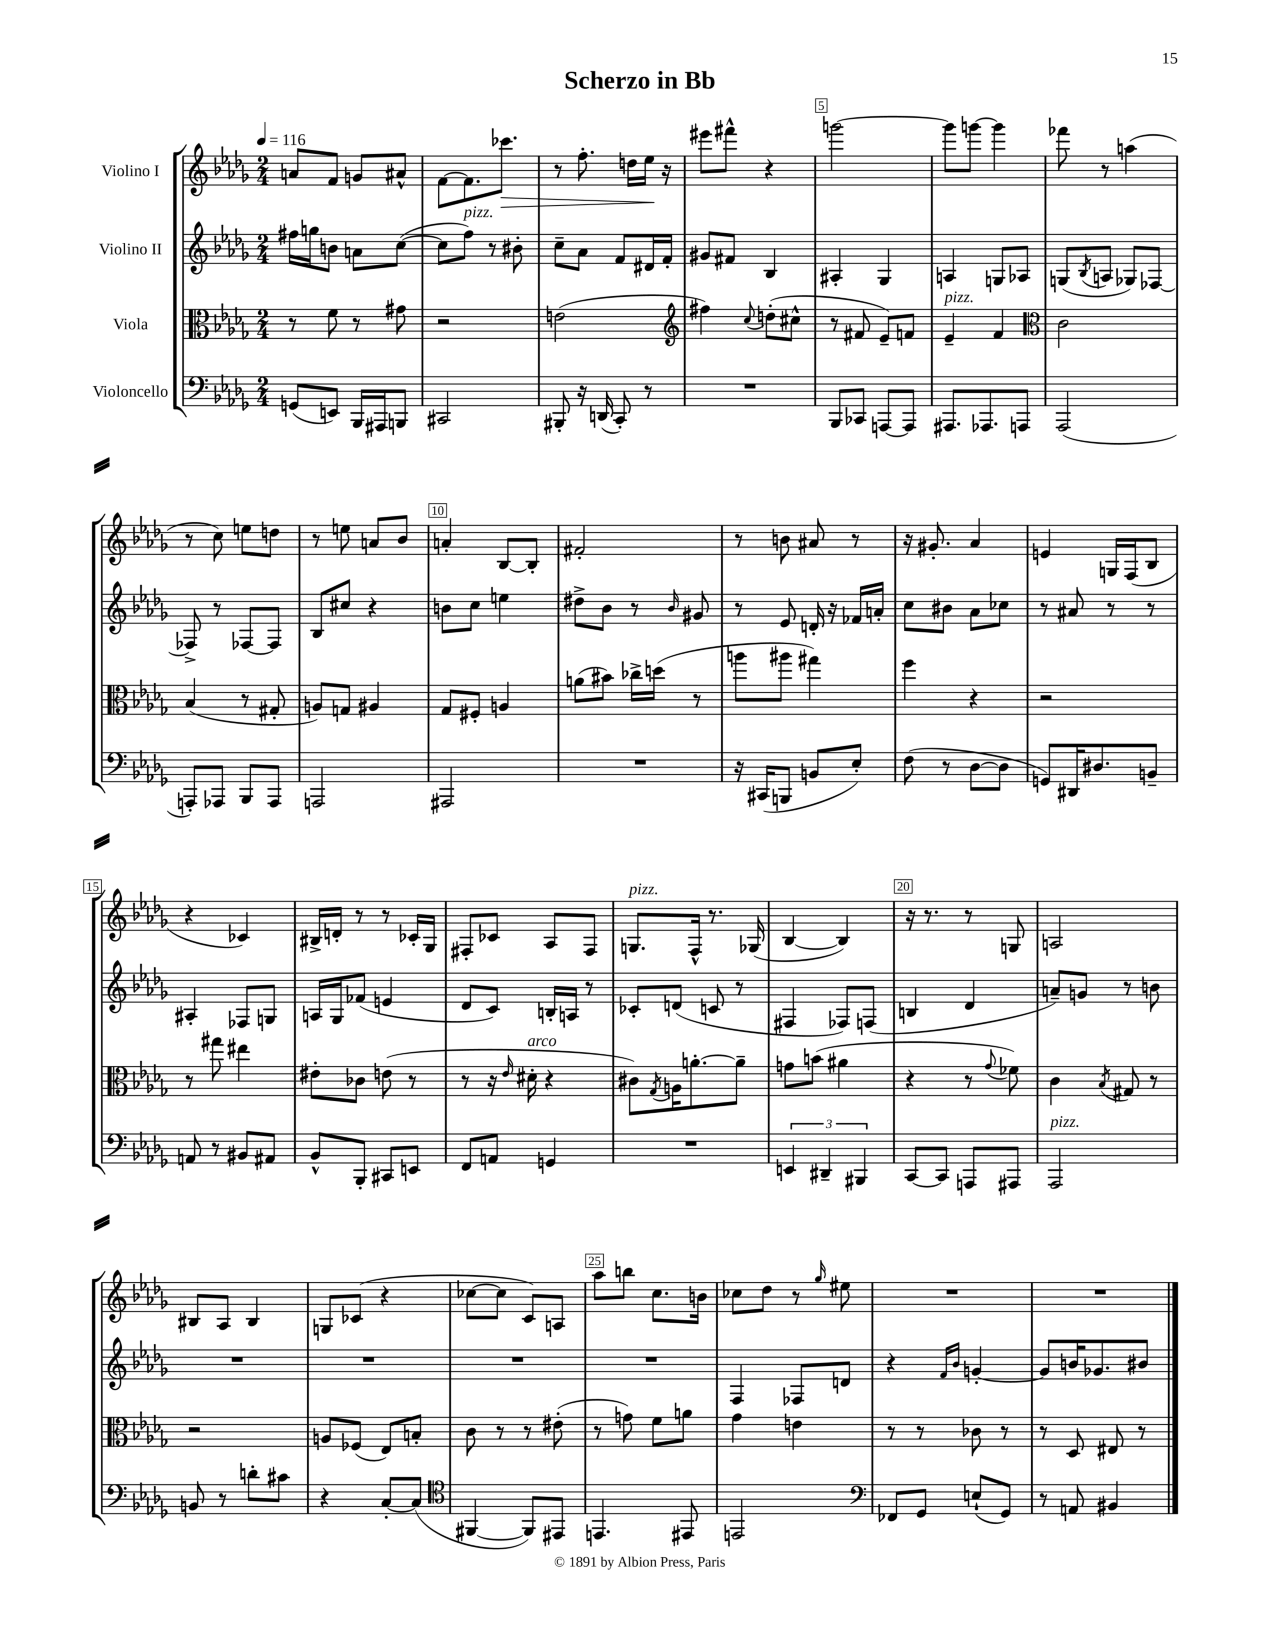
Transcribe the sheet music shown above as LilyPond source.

\header { title = "Scherzo in Bb" }
<<
\new StaffGroup <<
\new Staff = "s0" \with { instrumentName = "Violino I" } {
    \clef treble \key des \major \numericTimeSignature \time 2/4 \tempo 4 = 116
    a'8 f'8 g'8 ais'8-^ |
    f'8~ f'8. ces'''8.\> |
    r8 f''8.-. d''16 ees''16\! r16 |
    eis'''8 fis'''8-^ r4 |
    g'''2~ |
    g'''8 g'''8~ g'''4 |
    fes'''8 r8 a''4( |
    r8 c''8) e''8 d''8 |
    r8 e''8 a'8 bes'8 |
    a'4-. bes8~ bes8-. |
    fis'2-. |
    r8 b'8 ais'8 r8 |
    r16 gis'8.-. aes'4 |
    e'4 g16 f16( bes8 |
    r4 ces'4) |
    bis16-> d'16-. r8 r8 ces'16-. ges16 |
    fis8-. ces'8 aes8 fis8 |
    g8.^\markup { \italic "pizz." } f16-^ r8. ges16( |
    bes4~ bes4) |
    r16 r8. r8 g8 |
    a2 |
    bis8 aes8 bis4 |
    g8 ces'8( r4 |
    ces''8~ ces''8 c'8) a8 |
    aes''8 b''8 c''8. b'16 |
    ces''8 des''8 r8 \grace { ges''16 } eis''8 |
    R2 |
    R2 \bar "|." |
}
\new Staff = "s1" \with { instrumentName = "Violino II" } {
    \clef treble \key des \major \numericTimeSignature \time 2/4
    fis''16 g''16 b'8 a'8 c''8~( |
    c''8 f''8^\markup { \italic "pizz." }) r8 bis'8-. |
    c''8-- aes'8 f'8 dis'16 f'16-. |
    gis'8 fis'8 bes4 |
    ais4-. ges4 |
    a4 g8 aes8 |
    g8( \acciaccatura { bes8 } a8 ges8) fes8~ |
    fes8-> r8 fes8~ fes8 |
    bes8 cis''8 r4 |
    b'8 c''8 e''4 |
    dis''8-> bes'8 r8 \grace { bes'16 } gis'8 |
    r8 ees'8 d'16-. r16 fes'16 a'16-. |
    c''8 bis'8 aes'8 ces''8 |
    r8 ais'8 r8 r8 |
    ais4-. fes8 g8 |
    a16 ges16 fes'8( e'4 |
    des'8 c'8) b16-. a16 r8 |
    ces'8-. d'8( c'8 r8 |
    fis4 fes8) f8( |
    b4 des'4 |
    a'8--) g'8 r8 b'8 |
    R2 |
    R2 |
    R2 |
    R2 |
    f4 fes8 d'8 |
    r4 \grace { f'16 bes'16 } g'4~-. |
    g'8 b'16 ges'8. bis'8 \bar "|." |
}
\new Staff = "s2" \with { instrumentName = "Viola" } {
    \clef alto \key des \major \numericTimeSignature \time 2/4
    r8 f'8 r8 gis'8 |
    r2 |
    e'2( |
    \clef treble fis''4) \appoggiatura { c''8 } d''8-.( cis''8-^ |
    r8 fis'8 ees'8--) f'8 |
    ees'4--^\markup { \italic "pizz." } f'4 |
    \clef alto c'2 |
    bes4( r8 gis8-. |
    a8) g8 ais4 |
    ges8 fis8-. a4 |
    a'8( bis'8) ces''16-> d''16( r8 |
    a''8 ais''8 gis''4) |
    f''4 r4 |
    r2 |
    r8 gis''8 eis''4 |
    eis'8-. ces'8 e'8( r8 |
    r8 r16 \grace { ees'16 } dis'16-.^\markup { \italic "arco" } r4 |
    cis'8) \acciaccatura { ges8 } a16 a'8.~-. a'8-- |
    g'8 b'8( ais'4 |
    r4 r8 \appoggiatura { ges'8 } fes'8) |
    c'4 \acciaccatura { bes8 } gis8 r8 |
    r2 |
    a8 fes8( ees8) b8-. |
    c'8 r8 r8 eis'8-.( |
    r8 g'8) f'8 a'8 |
    ges'4 e'4 |
    r8 r8 ces'8 r8 |
    r8 des8 eis8 r8 \bar "|." |
}
\new Staff = "s3" \with { instrumentName = "Violoncello" } {
    \clef bass \key des \major \numericTimeSignature \time 2/4
    g,8( e,8) bes,,16 ais,,16 b,,8 |
    cis,2 |
    bis,,8-. r16 d,16( c,8-.) r8 |
    R2 |
    bes,,8 ces,8 a,,8~ a,,8 |
    ais,,8. aes,,8. a,,8 |
    aes,,2( |
    a,,8-.) aes,,8 bes,,8 aes,,8 |
    a,,2 |
    ais,,2 |
    R2 |
    r16 cis,16( b,,8 b,8 ees8-.) |
    f8( r8 des8~ des8 |
    g,8) dis,16 dis8. b,8-- |
    a,8 r8 bis,8 ais,8 |
    bes,8-^ bes,,8-. cis,8 e,8 |
    f,8 a,8 g,4 |
    R2 |
    \tuplet 3/2 { e,4 dis,4-- bis,,4 } |
    c,8~ c,8 a,,8 ais,,8 |
    aes,,2^\markup { \italic "pizz." } |
    b,8 r8 d'8-. cis'8 |
    r4 c8~-. c8( |
    \clef tenor fis,4~ fis,8) eis,8 |
    e,4. eis,8 |
    e,2 |
    \clef bass fes,8 ges,8 e8-!( ges,8) |
    r8 a,8 bis,4 \bar "|." |
}
>>
>>
\layout { \context { \Score \override BarNumber.break-visibility = ##(#f #t #t) barNumberVisibility = #(every-nth-bar-number-visible 5) \override BarNumber.stencil = #(make-stencil-boxer 0.1 0.3 ly:text-interface::print) } }
